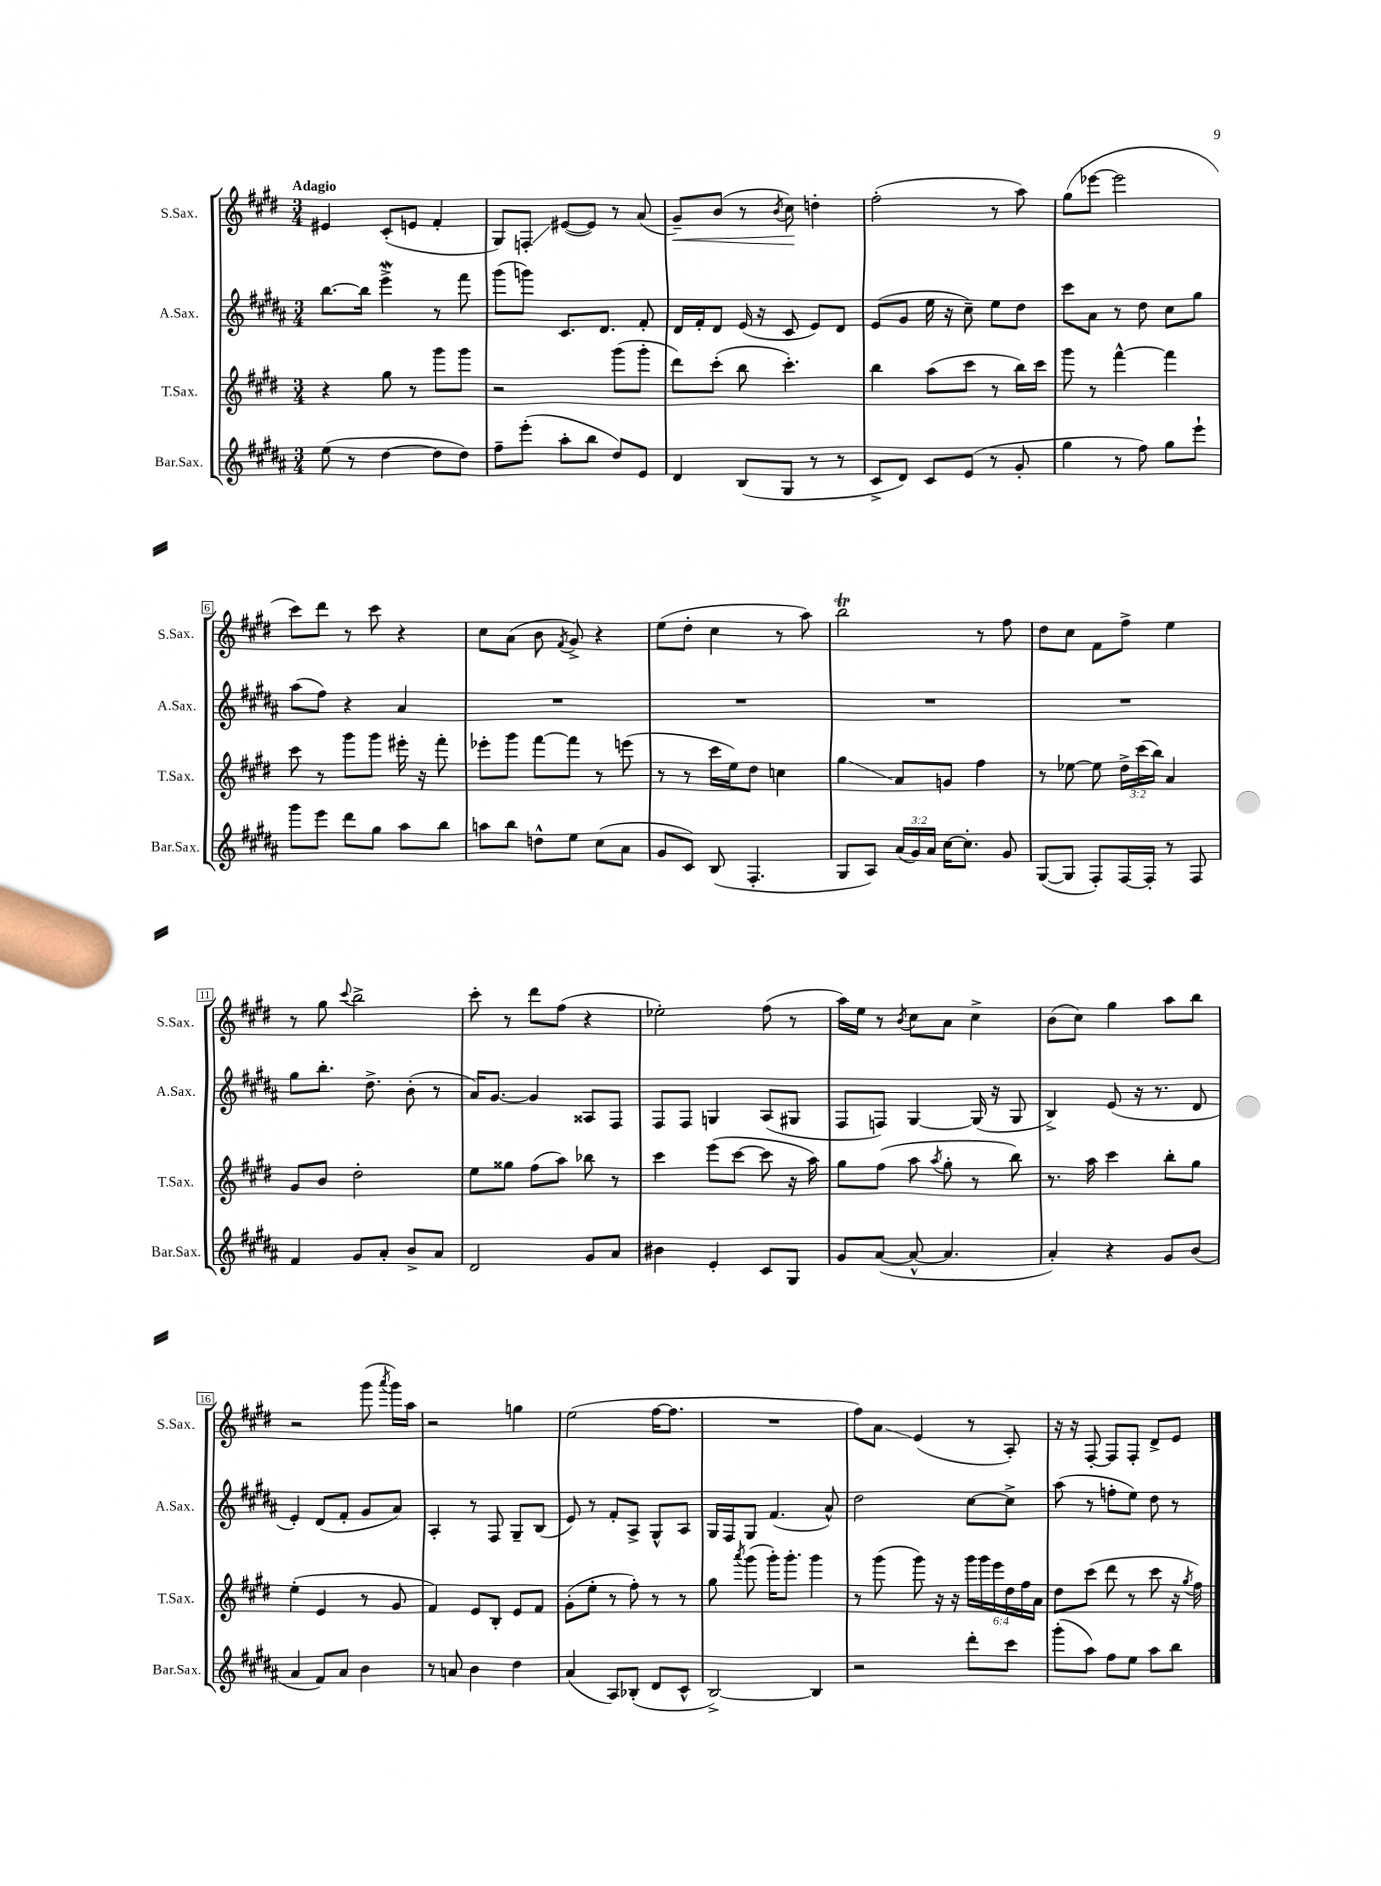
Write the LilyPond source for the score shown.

<<
\new StaffGroup <<
\new Staff = "s0" \with { instrumentName = "S.Sax." shortInstrumentName = "S.Sax." } {
    \clef treble \key e \major \numericTimeSignature \time 3/4 \tempo "Adagio"
    \autoBeamOff eis'4 cis'8[-.( e'8] fis'4-. |
    gis8[) f8]-.\glissando eis'8[~( eis'8]) r8 a'8( |
    gis'8[--\<) b'8]( r8 \acciaccatura { b'8 } cis''8\!) d''4-. |
    fis''2-.( r8 a''8) |
    gis''8[( ees'''8]~ ees'''2 |
    cis'''8[) dis'''8] r8 cis'''8 r4 |
    cis''8[ a'8]( b'8 \acciaccatura { fis'8 } gis'8->) r4 |
    e''8[( dis''8]-. cis''4 r8 a''8) |
    b''2\trill r8 fis''8 |
    dis''8[ cis''8] fis'8[ fis''8]-> e''4 |
    r8 gis''8 \appoggiatura { cis'''8 } b''2-> |
    cis'''8-. r8 dis'''8[ fis''8]( r4 |
    ees''2-.) fis''8( r8 |
    a''16[) e''16] r8 \acciaccatura { b'8 } cis''8[ a'8] cis''4-> |
    b'8[( cis''8]) gis''4 a''8[ b''8] |
    r2 gis'''8( \acciaccatura { a'''8 } gis'''16[) a''16] |
    r2 g''4 |
    e''2( fis''16[~ fis''8.] |
    R2. |
    fis''8[) a'8]\glissando e'4( r8 a8-.) |
    r16 r16 fis8~-. fis8[ fis8]-. dis'8[-> e'8] \bar "|." |
}
\new Staff = "s1" \with { instrumentName = "A.Sax." shortInstrumentName = "A.Sax." } {
    \clef treble \key b \major \numericTimeSignature \time 3/4
    \autoBeamOff b''8.[~ b''16] e'''4->\mordent r8 fis'''8 |
    gis'''8[( g'''8]) cis'8.[ dis'8.] fis'8-. |
    dis'16[ fis'16-. dis'8] e'16( r16 cis'8 e'8[) dis'8] |
    e'8[( gis'8] e''16 r16 cis''8--) e''8[ dis''8] |
    cis'''8[ ais'8] r8 dis''8 cis''8[ gis''8] |
    ais''8[( fis''8]) r4 ais'4 |
    R2. |
    R2. |
    R2. |
    R2. |
    gis''8[ b''8.]-. dis''8.-> b'8-.( r8 |
    ais'16[) gis'8.]~ gis'4 aisis8[ fis8] |
    fis8[ fis8] g4 ais8[( gis8] |
    fis8[ f8]) gis4~ gis16( r16 gis8 |
    b4->) e'8( r16 r8. dis'8 |
    e'4-.) dis'8[( fis'8]-. gis'8[ ais'8]) |
    ais4-. r8 fis8 gis8[-- b8]( |
    e'8) r8 fis'8[-. ais8]-> gis8[-^ ais8] |
    gis16[ fis16 gis8] fis'4.( ais'8-^) |
    dis''2 cis''8[~ cis''8]-> |
    ais''8( r8 f''8[-. e''8]) dis''8 r8 \bar "|." |
}
\new Staff = "s2" \with { instrumentName = "T.Sax." shortInstrumentName = "T.Sax." } {
    \clef treble \key e \major \numericTimeSignature \time 3/4 \override Staff.TupletNumber.text = #tuplet-number::calc-fraction-text
    \autoBeamOff r4 gis''8 r8 gis'''8[ gis'''8] |
    r2 gis'''8[( gis'''8]-. |
    dis'''8[) cis'''8]-.( b''8 cis'''4.-.) |
    b''4 a''8[( cis'''8] r8 b''16[) cis'''16] |
    gis'''8 r8 fis'''4~-^ fis'''4 |
    cis'''8 r8 gis'''8[ gis'''8] eis'''16-. r16 fis'''8-. |
    ees'''8[-. gis'''8] fis'''8[~ fis'''8] r8 e'''8( |
    r8 r8 cis'''16[ e''16) dis''8] c''4 |
    gis''4\glissando a'8[ g'8] fis''4 |
    r8 ees''8~ ees''8 \tuplet 3/2 { dis''16[-> cis'''16( b''16]) } a'4 |
    gis'8[ b'8] dis''2-. |
    e''8[ gisis''8] fis''8[( a''8]) bes''8 r8 |
    cis'''4 e'''8[( cis'''8]~ cis'''8 r16 a''16) |
    gis''8[ fis''8]( a''8 \acciaccatura { a''8 } gis''8-. r8 b''8) |
    r8. a''16 cis'''4 b''8[-. gis''8] |
    e''4-.( e'4 r8 gis'8 |
    fis'4) e'8[ b8]-. e'8[ fis'8] |
    gis'8[-.( e''8]-. r8 fis''8-.) r8 r8 |
    gis''8 \acciaccatura { a'''8 } gis'''8( gis'''16[-.) gis'''8.]-. gis'''4 |
    r8 gis'''8( gis'''8) r16 r16 \tuplet 6/4 { gis'''16[ gis'''16 e'''16 dis''16 fis''16 a'16] } |
    dis''8[ cis'''8]( dis'''8 r8 cis'''8 r16 \acciaccatura { gis''8 } fis''16) \bar "|." |
}
\new Staff = "s3" \with { instrumentName = "Bar.Sax." shortInstrumentName = "Bar.Sax." } {
    \clef treble \key b \major \numericTimeSignature \time 3/4 \override Staff.TupletNumber.text = #tuplet-number::calc-fraction-text
    \autoBeamOff e''8( r8 dis''4~ dis''8[ dis''8]) |
    fis''8[-- e'''8]-.( ais''8[-. b''8] dis''8[) e'8] |
    dis'4 b8[( gis8] r8 r8 |
    cis'8[-> dis'8]) cis'8[ e'8]( r8 gis'8-. |
    gis''4 r8 fis''8) gis''8[ e'''8]-! |
    gis'''8[ e'''8] dis'''8[ gis''8] ais''8[ b''8] |
    a''8[ b''8] d''8[-^ e''8] cis''8[( ais'8] |
    gis'8[ cis'8]) b8( fis4.-. |
    gis8[ ais8]) \tuplet 3/2 { ais'16[( gis'16) ais'16] } cis''16[~ cis''8.]-. gis'8 |
    gis8[~( gis8] fis8[-.) fis16~ fis16]-. r8 fis8 |
    fis'4 gis'8[ ais'8]-. b'8[-> ais'8] |
    dis'2 gis'8[ ais'8] |
    bis'4 e'4-. cis'8[ gis8] |
    gis'8[ ais'8]~( ais'8~-^ ais'4. |
    ais'4-.) r4 gis'8[ b'8]( |
    ais'4 fis'8[) ais'8] b'4 |
    r8 a'8 b'4 dis''4 |
    ais'4( ais8[) bes8]-.( dis'8[ cis'8]-^ |
    b2~->) b4 |
    r2 dis'''8[-. cis'''8] |
    gis'''8[-.( ais''8]) fis''8[ e''8] ais''8[ b''8] \bar "|." |
}
>>
>>
\layout { \context { \Score \override BarNumber.stencil = #(make-stencil-boxer 0.1 0.3 ly:text-interface::print) } }
